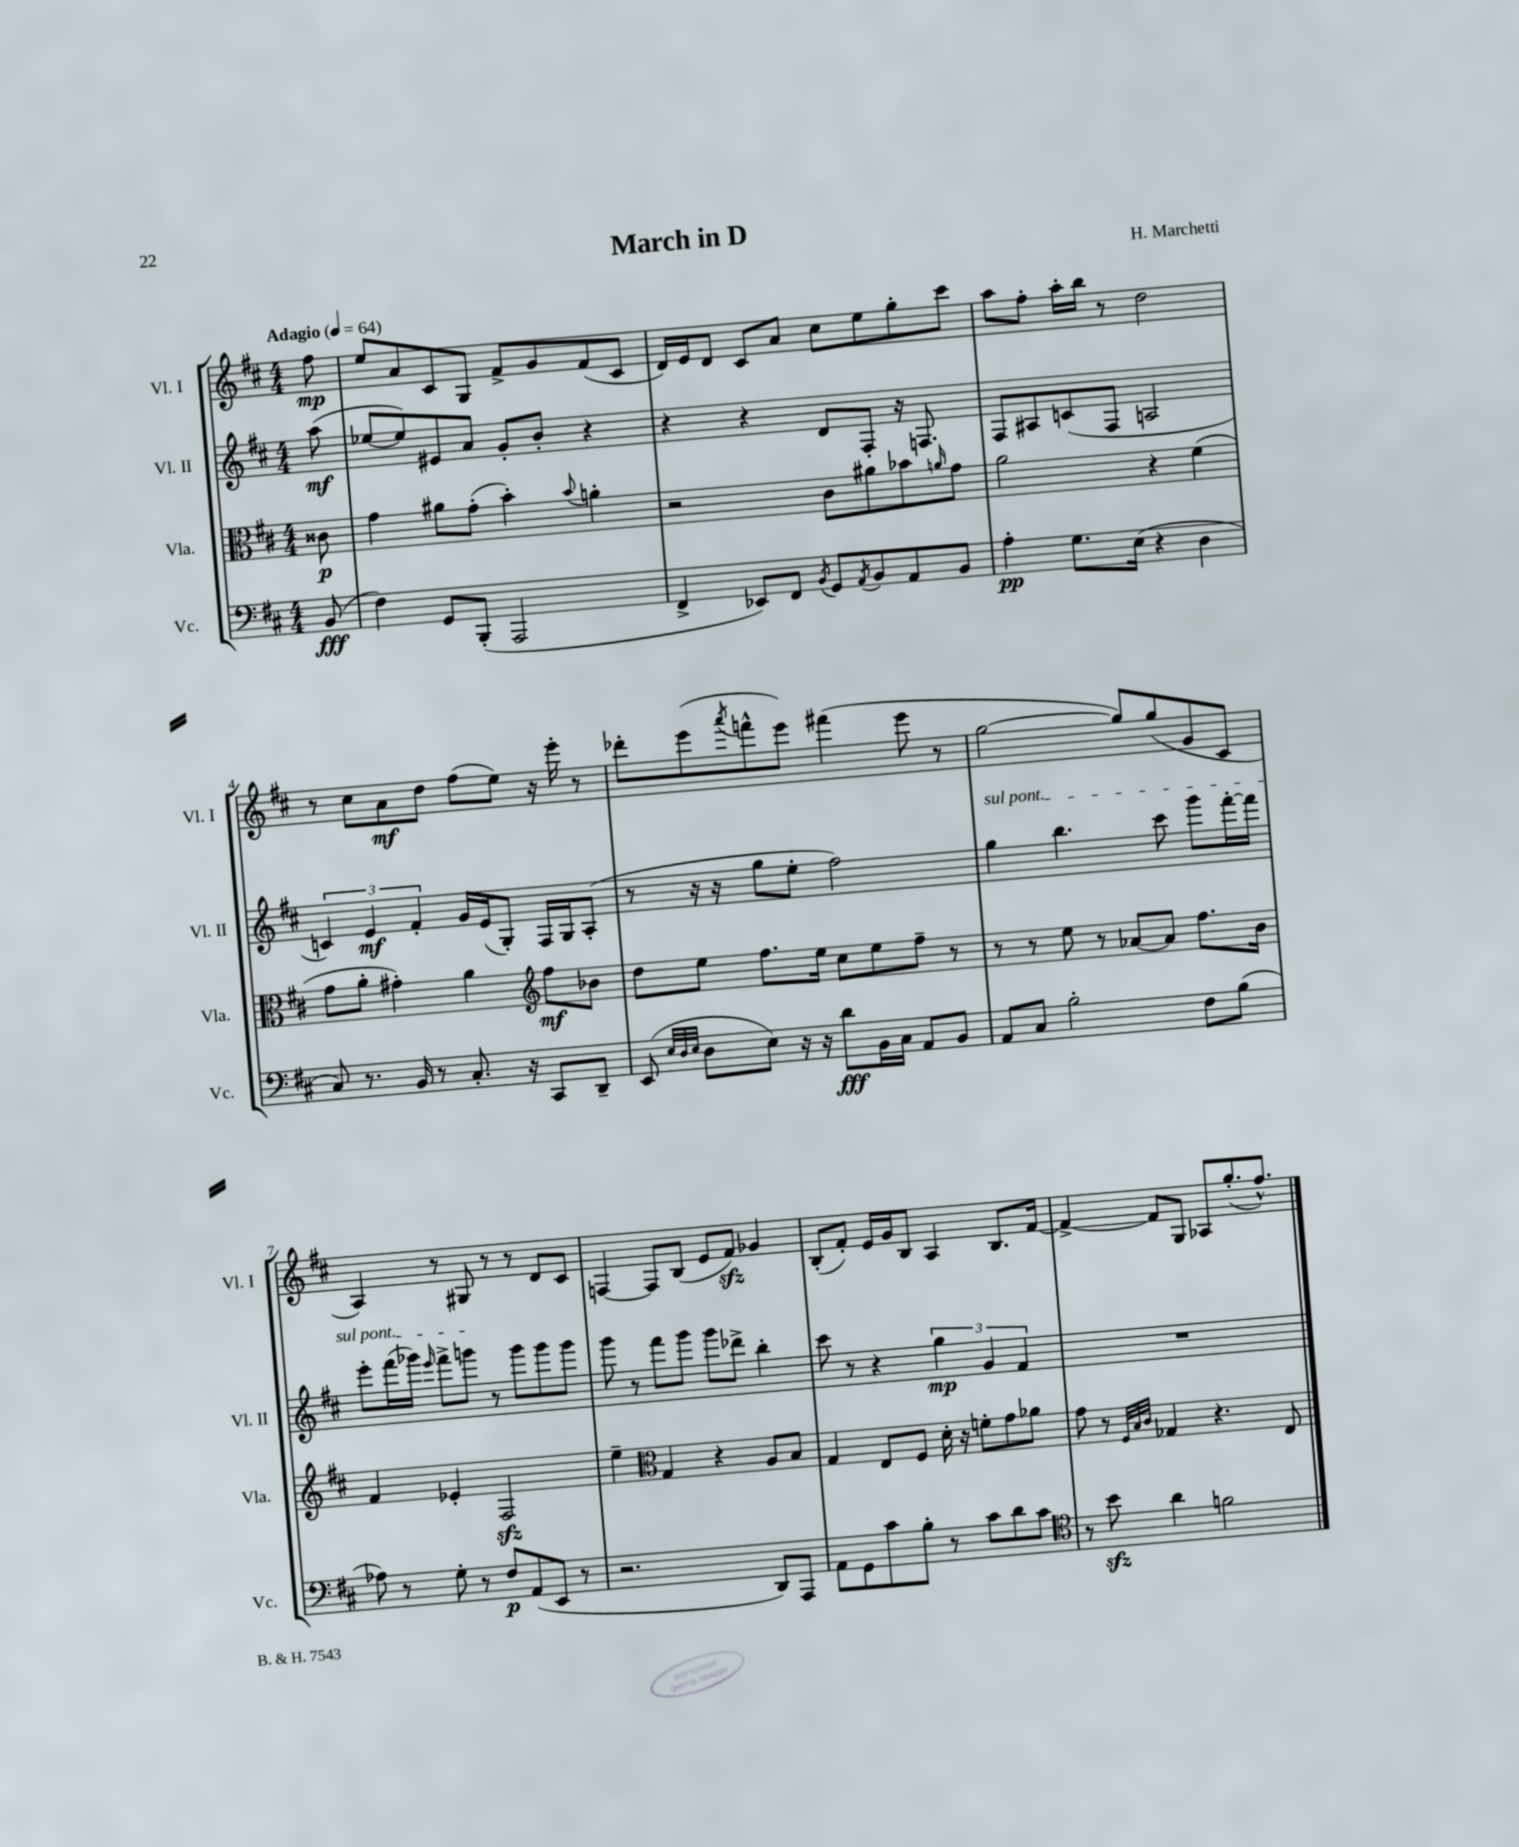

**kern	**kern	**kern	**kern
*staff4	*staff3	*staff2	*staff1
*clefF4	*clefC3	*clefG2	*clefG2
*k[f#c#]	*k[f#c#]	*k[f#c#]	*k[f#c#]
*M4/4	*M4/4	*M4/4	*M4/4
*MM64	*MM64	*MM64	*MM64
(8BB	8c##	(8aa	8ff#
=	=	=	=
4F#)	4g	[8ee-	8ee
.	.	8ee-])	8a
8GG	8a#	8e#	8c#
(8BBB'	(8g'	8a	8G
2AAA	4b')	8g'	8f#^
.	.	8b'	8g
.	8qqb	.	.
.	4a'	4r	(8f#
.	.	.	8c#
=	=	=	=
4FF#^	2r	4r	16d)
.	.	.	16e
.	.	.	8d
8EE-)	.	4r	8c#
8FF#	.	.	8a
8qBB	.	.	.
8GG	8c#	8d	8cc#
8qAA	.	.	.
8BB	8a#	8F#'	8ee
8AA	8b-	16r	8gg'
.	.	8.F	.
.	16qqa	.	.
8BB	8g	.	8ccc#
=	=	=	=
4A'	2a	8F#	8aa
.	.	8A#	8ff#'
8.G	.	(8c	16aa'
.	.	.	16bb
.	.	8F#	8r
(16E	.	.	.
4r	4r	2A	2dd
4D	(4f#	.	.
=	=	=	=
8C#)	8g	6c)	8r
8.r	8a'	.	8cc#
.	.	6e	.
.	4g#')	.	8a
16BB	.	.	.
.	.	6f#'	.
8r	.	.	8dd
8.C#'	4a	16g	(8ff#
.	.	(16e	.
.	.	8G')	8ee)
16r	.	.	.
*	*clefG2	*	*
8CC#	8ff#	16F#	16r
.	.	16G	16eee'
8DD~	8b-	(8A'	8r
=	=	=	=
(8EE	8dd	8r	8ddd-'
32qqE	.	.	.
32qqD	.	.	.
32qqE	.	.	.
8D	8ee	16r	(8eee
.	.	16r	.
.	.	.	8qaaa
8E)	8.ff#	8gg	8fff^^
16r	.	8ee'	8eee)
16r	16ee	.	.
8d	8cc#	2ff#)	(4fff#
16BB	8ee	.	.
16C#	.	.	.
8AA	8ff#~	.	8eee
8BB	8r	.	8r
=	=	=	=
8AA	8r	4gg	[2gg
8C#	8r	.	.
2B'	8ee	4.bb	.
.	8r	.	.
.	[8a-	.	8gg])
.	8a-]	8ccc#	(8gg
8F#	8.ff#	8ggg	8g
(8B	.	[16fff#'	8c#
.	16b	16fff#]	.
=	=	=	=
8A-)	4f#	8eee'	4A)
8r	.	(16fff#	.
.	.	16ggg-)	.
.	.	16qqeee	.
8G'	4e-'	8fff#^	8r
8r	.	8ggg	8G#
8F#	2F#	8r	8r
(8AA	.	8ggg	8r
8EE	.	8ggg	8d
8r	.	8ggg	8c#
=	=	=	=
2.r	4ee~	8ggg	[4F
.	.	8r	.
*	*clefC3	*	*
.	4G	8fff#	8F]
.	.	8ggg	(8B
.	4r	8ggg	8e
.	.	8ddd-^	8f#)
8DD)	8A	4bb'	4g-
8AAA	8B	.	.
=	=	=	=
8AA	4G	8ccc#	(8B'
8GG	.	8r	8f#')
8c#	8E	4r	16e
.	.	.	16g
8B'	8F#	.	8B
8r	16d'	6gg	4A
.	16r	.	.
8c#	8f'	.	.
.	.	6g	.
8d	8g	.	8.B
.	.	6f#	.
8c#	8a-	.	.
.	.	.	[16f#
=	=	=	=
*clefC4	*	*	*
8r	8g	1r	4f#^_
8b	8r	.	.
.	32qqF#	.	.
.	32qqB	.	.
.	32qqc#	.	.
4a	4G-	.	8f#]
.	.	.	8G
2f	4.r	.	8A-
.	.	.	(8.gg'
.	.	.	8.ff#^^)
.	8E	.	.
==	==	==	==
*-	*-	*-	*-
